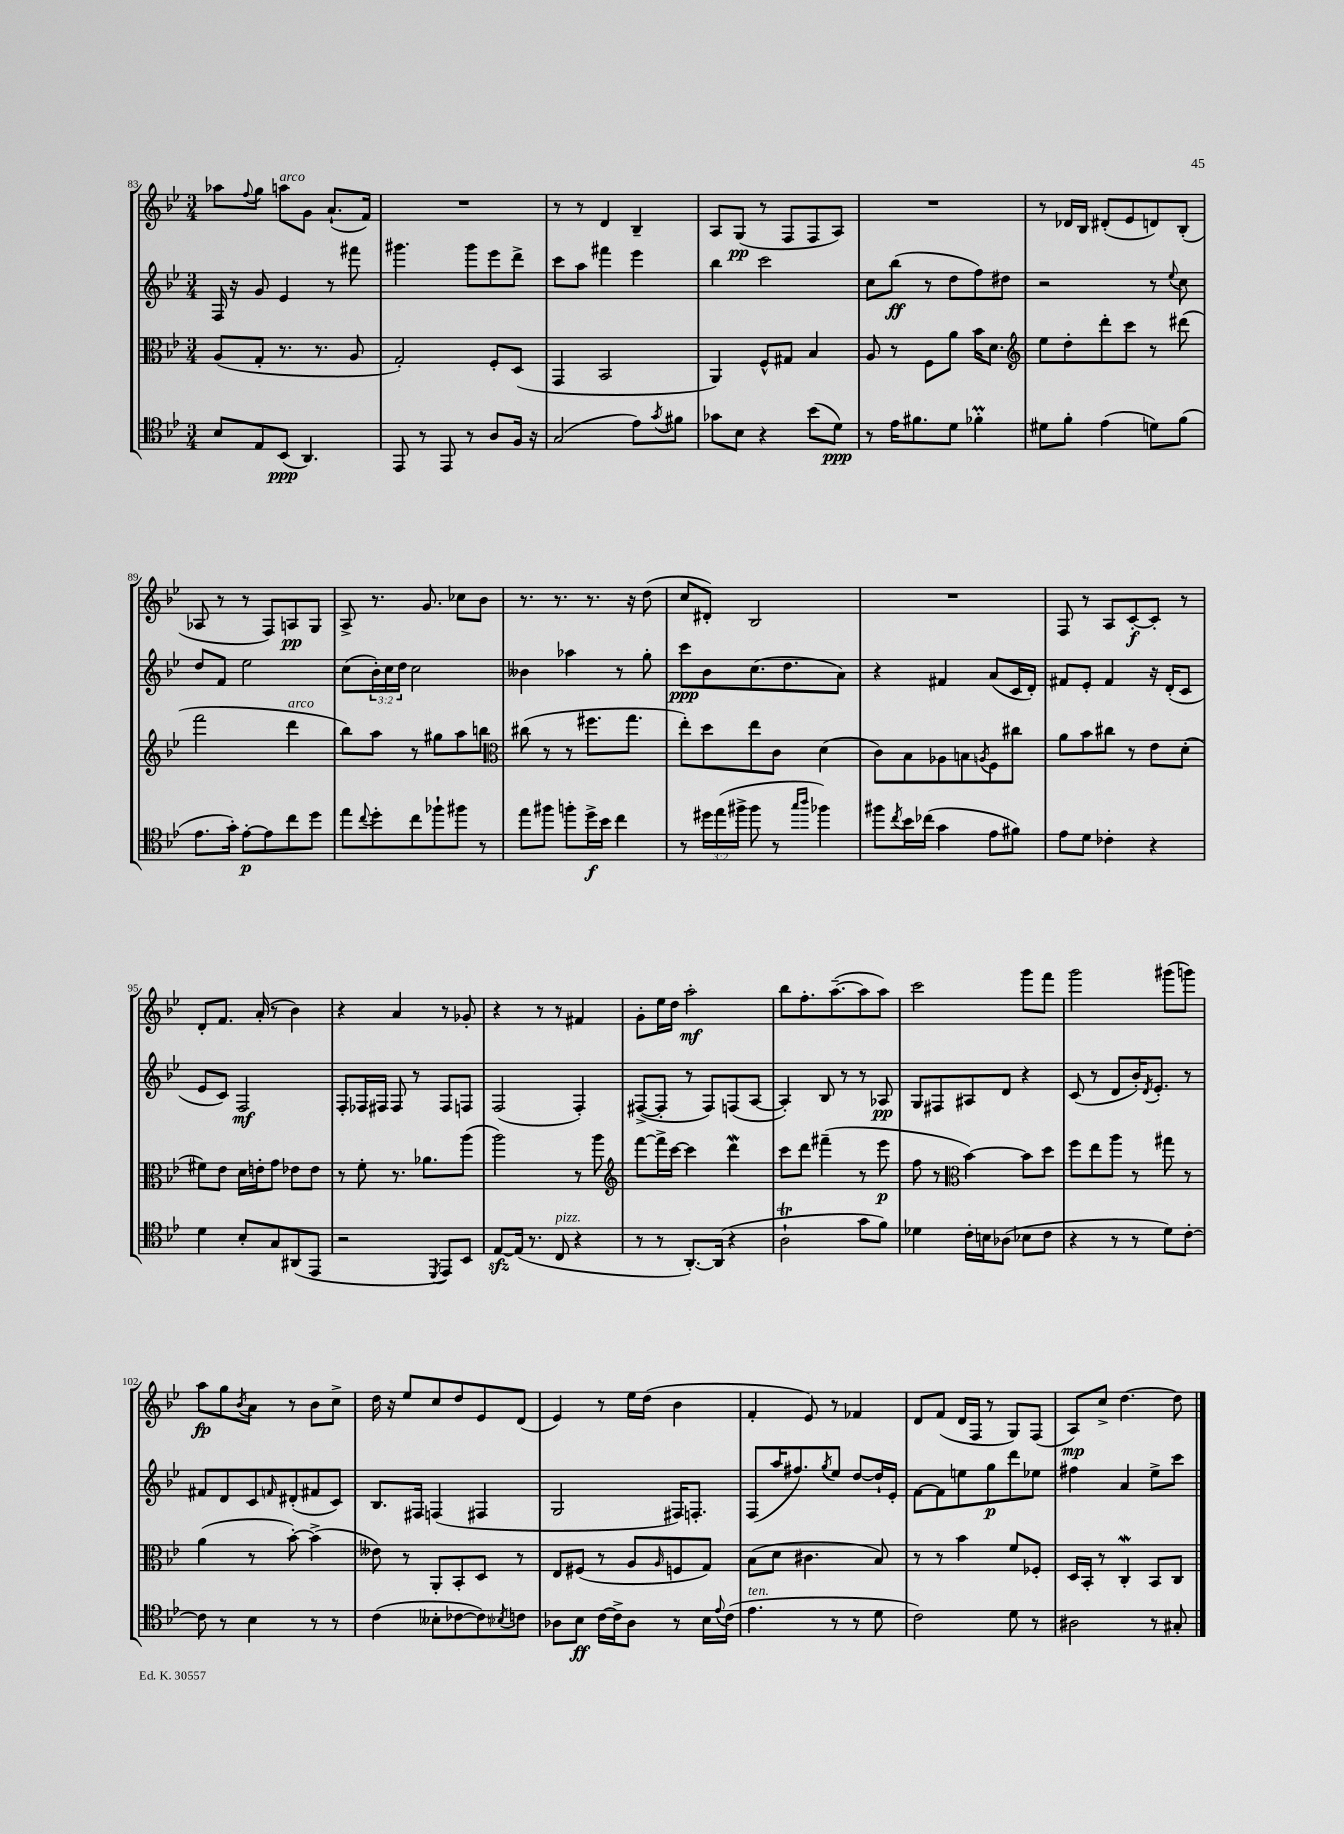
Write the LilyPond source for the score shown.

<<
\new StaffGroup <<
\new Staff = "s0" {
    \clef treble \key bes \major \numericTimeSignature \time 3/4
    aes''8 \appoggiatura { f''8 } g''8 a''8^\markup { \italic "arco" } g'8 a'8.-!( f'16) |
    R2. |
    r8 r8 d'4 bes4-- |
    a8 g8\pp( r8 f8 f8 a8) |
    R2. |
    r8 des'16 bes16 dis'8-.( ees'8 d'8) bes8-.( |
    aes8 r8 r8 f8) a8\pp g8 |
    a8-> r8. g'8. ces''8 bes'8 |
    r8. r8. r8. r16 d''8( |
    c''8 dis'8-.) bes2 |
    R2. |
    f8 r8 a8 c'8~-.\f c'8-. r8 |
    d'8-. f'8. a'16-.( r8 bes'4) |
    r4 a'4 r8 ges'8-. |
    r4 r8 r8 fis'4 |
    g'8-. ees''16 d''16 a''2-.\mf |
    bes''8 f''8.-. a''8.~--( a''8 a''8) |
    c'''2 g'''8 f'''8 |
    g'''2 gis'''8( g'''8) |
    a''8\fp g''8 \acciaccatura { bes'8 } a'8 r8 bes'8 c''8-> |
    d''16 r16 ees''8 c''8 d''8 ees'8 d'8( |
    ees'4) r8 ees''16 d''16( bes'4 |
    f'4-. ees'8) r8 fes'4 |
    d'8 f'8( d'16 f16 r8 g8) f8( |
    a8\mp) c''8-> d''4.~ d''8 \bar "|." |
}
\new Staff = "s1" {
    \clef treble \key bes \major \numericTimeSignature \time 3/4 \override Staff.TupletNumber.text = #tuplet-number::calc-fraction-text
    f16 r16 g'8 ees'4 r8 fis'''8 |
    gis'''4. gis'''8 ees'''8 d'''8-> |
    c'''8 a''8 fis'''4 ees'''4 |
    bes''4 c'''2 |
    c''8 bes''8\ff( r8 d''8 f''8) dis''8 |
    r2 r8 \appoggiatura { ees''8 } c''8 |
    d''8 f'8 ees''2 |
    c''8( \tuplet 3/2 { bes'16-.) c''16 d''16 } c''2 |
    beses'4 aes''4 r8 g''8-. |
    c'''8\ppp bes'8 c''8.( d''8. a'8) |
    r4 fis'4 a'8( c'16 d'16-.) |
    fis'8 ees'8-. fis'4 r16 d'16-.( c'8 |
    ees'8 c'8) f2\mf |
    f8-. fes16 fis16 fis8 r8 fis8 f8 |
    f2( f4-.) |
    fis8~->( fis8-. r8 fis8) f8( a8~ |
    a4-.) bes8 r8 r8 aes8\pp |
    g8 fis8 ais8 d'8 r4 |
    c'8( r8 d'8 bes'16-.) \acciaccatura { d'8 } ees'8.-. r8 |
    fis'8 d'8 c'8 \grace { f'16 } dis'8-.( fis'8 c'8) |
    bes8. fis16 f4( fis4 |
    g2 fis16) f8.-. |
    f8( a''16 fis''8.) \acciaccatura { g''8 } ees''8 d''8~ d''16-! ees'16-. |
    f'8~ f'8 e''8 g''8\p d'''8 ees''8 |
    fis''4 a'4 ees''8-> c'''8 \bar "|." |
}
\new Staff = "s2" {
    \clef alto \key bes \major \numericTimeSignature \time 3/4
    a8( g8-. r8. r8. a8 |
    g2-.) f8-. d8( |
    g,4 bes,2 |
    a,4) f8-^ gis8 bes4 |
    a8 r8 f8 a'8 bes'16 d'8. |
    \clef treble ees''8 d''8-. d'''8-. c'''8 r8 dis'''8( |
    f'''2 d'''4^\markup { \italic "arco" } |
    bes''8) a''8 r8 gis''8 a''8 b''8 |
    \clef alto cis''8( r8 r8 fis''8. g''8. |
    ees''8-.) d''8 ees''8 c'8 d'4( |
    c'8) bes8 aes8 b8 \acciaccatura { a8 } f8 cis''8 |
    a'8 bes'8 cis''8 r8 ees'8 d'8-.( |
    fis'8) ees'8 d'16 e'16-. g'8 ees'8 ees'8 |
    r8 f'8-. r8. aes'8. a''8( |
    a''2) r8 a''8 |
    \clef treble f'''8~ f'''16-> c'''16~ c'''4 d'''4\mordent |
    c'''8 d'''8 fis'''4--( r8 ees'''8\p |
    f''8 r8 \clef alto bes'4~) bes'8 d''8 |
    f''8 ees''8 a''8 r8 gis''8 r8 |
    a'4( r8 bes'8~-.) bes'4->( |
    eeses'8) r8 a,8-. bes,8-. d8 r8 |
    ees8 fis8( r8 a8 \grace { a16 } f8 g8) |
    bes8( d'8 cis'4. bes8) |
    r8 r8 bes'4 f'8 fes8-. |
    d16 bes,16-. r8 c4-.\mordent bes,8 c8 \bar "|." |
}
\new Staff = "s3" {
    \clef tenor \key bes \major \numericTimeSignature \time 3/4 \override Staff.TupletNumber.text = #tuplet-number::calc-fraction-text
    bes8 ees8 bes,8\ppp( a,4.) |
    ees,8 r8 ees,8 r8 a8 f16 r16 |
    g2( ees'8) \acciaccatura { g'8 } fis'8 |
    ges'8 bes8 r4 bes'8( d'8\ppp) |
    r8 ees'16 fis'8. d'8 fes'4-.\prall |
    dis'8 f'8-. ees'4( d'8) f'8( |
    ees'8. g'16-.) ees'8~-.\p ees'8 c''8 d''8 |
    ees''8 \appoggiatura { c''8 } d''8-. c''8 fes''8-! fis''8 r8 |
    ees''8 fis''8 f''8-. d''16->\f bes'16 c''4 |
    r8 \tuplet 3/2 { dis''16 ees''16( fis''16-> } fis''8 r8 \grace { g''16 a''16 } fes''4) |
    fis''8 \acciaccatura { c''8 } bes'16 ces''16( g'4 ees'8 fis'8) |
    ees'8 d'8 ces'4-. r4 |
    d'4 bes8-. g8 ais,8( ees,8 |
    r2 \acciaccatura { d,8 } ees,8) bes,8 |
    ees8~\sfz ees16( r8. c8^\markup { \italic "pizz." } r4 |
    r8 r8 a,8.~-.) a,16( r4 |
    a2-!\trill g'8 f'8) |
    des'4 c'16-. b16 aes8( bes8 c'8 |
    r4 r8 r8 d'8) c'8~-. |
    c'8 r8 bes4 r8 r8 |
    c'4( beses8-. ces'8~ ces'8) \acciaccatura { bes8 } c'8 |
    aes8 bes8\ff c'16~ c'16-> aes8 r8 bes16 \appoggiatura { ees'8 } c'16( |
    ees'4.^\markup { \italic "ten." } r8 r8 d'8 |
    c'2) d'8 r8 |
    ais2 r8 gis8-. \bar "|." |
}
>>
>>
\layout { \context { \Score currentBarNumber = #83 } }
